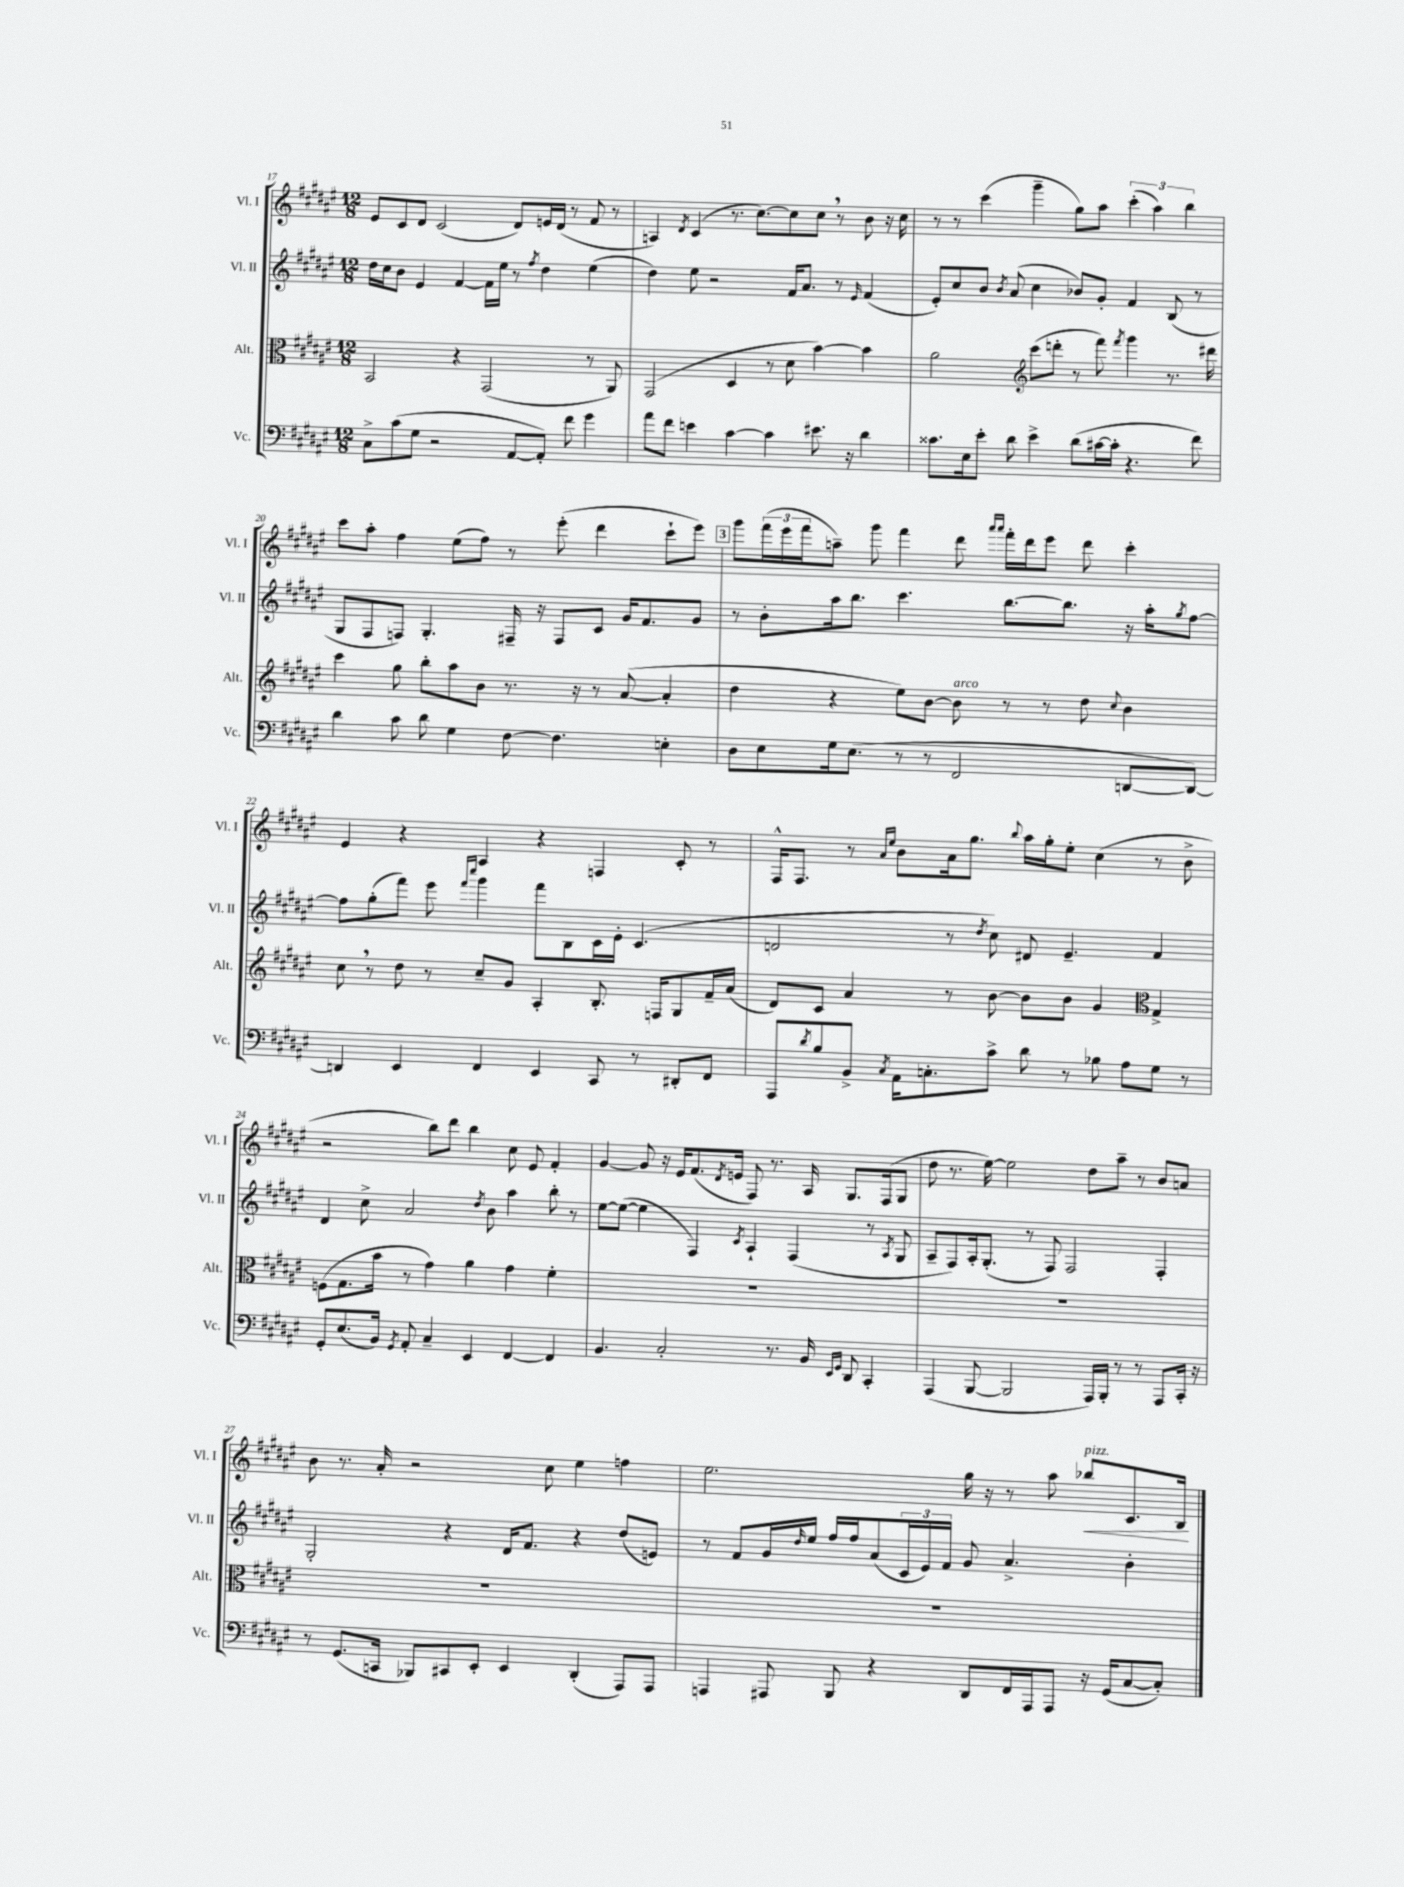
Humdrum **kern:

**kern	**kern	**kern	**kern
*staff4	*staff3	*staff2	*staff1
*clefF4	*clefC3	*clefG2	*clefG2
*k[f#c#g#d#a#e#]	*k[f#c#g#d#a#e#]	*k[f#c#g#d#a#e#]	*k[f#c#g#d#a#e#]
*M12/8	*M12/8	*M12/8	*M12/8
8C#^	2BB	16dd#	8e#
.	.	16cc#	.
(8c#	.	8b	8c#
8G#	.	4e#	8d#
2r	.	.	(2c#
.	4r	[4f#	.
.	(2GG#	16f#]	.
.	.	16ee#	.
[8AA#	.	8r	8d#)
.	.	8qff#	.
8AA#'])	.	4dd#	16e
.	.	.	(16d#
8f#	.	.	8r
4g#	8r	(4ee#	8f#
.	8AA#)	.	8r
=	=	=	=
8a#	(2GG#	4dd#)	4A)
8f#	.	.	.
.	.	.	8qd#
4e	.	8ee#	(4c#
.	.	2r	.
[4c#	4D#	.	8.r
.	.	.	[8.cc#)
4c#]	8r	.	.
.	8d#	16f#	8cc#]
.	.	8.a#	.
8.e#	[4b)	.	8cc#
.	.	8r	8r
16r	.	.	.
.	.	16qqe#	.
4d#	4b]	(4f#	8b
.	.	.	16r
.	.	.	16cc#
=	=	=	=
8.c##	2a#	8e#')	8r
.	.	8cc#	8r
16E#	.	.	.
8e#'	.	8b	(4ccc#
.	.	8qb	.
8d#	.	(8a#	.
*	*clefG2	*	*
4e#^	(8ccc#	4cc#	4ggg#~
.	8ddd'	.	.
(8d#	8r	8b-)	8gg#)
[16c#	8fff#)	8g#'	8aa#
16c#']	.	.	.
.	8qfff#	.	.
4.r	4ggg#	4f#	(6ccc#'
.	.	.	6aa#)
.	8.r	(8B	.
.	.	.	6bb
8f#)	.	8r	.
.	16ddd#	.	.
=	=	=	=
4d#	4ccc#	8G#	8ccc#
.	.	8F#	8aa#'
8c#	8gg#	8F)	4ff#
8d#	8bb'	4.G#'	.
4G#	8aa#	.	(8ee#
.	8b	.	8ff#)
[8F#	8.r	16F#~	8r
.	.	16r	.
4.F#]	.	8F#	(8eee#'
.	16r	.	.
.	8r	8c#	4ddd#
.	([8a#	16g#	.
.	.	8.f#	.
4E'	4a#']	.	8ccc#`
.	.	8g#	8eee#)
=	=	=	=
8D#	4dd#	8r	8ggg#
8E#	.	8b'	(24fff#
.	.	.	24eee#
.	.	.	24fff#
16G#	4r	16aa#	8aa~)
(8.E#	.	8.bb	.
.	.	.	8ggg#
8r	8ee#)	4.ccc#	4fff#
8r	[8b	.	.
2FF#	8b]	.	8ddd#
.	.	.	16qqaaa#
.	.	.	16qqaaa#
.	8r	[8.bb	16fff#'
.	.	.	16ddd#
.	8r	.	8eee#
.	.	8.bb]	.
.	8dd#	.	8ddd#
.	8qqcc#	.	.
[8DD	4b	16r	4ccc#'
.	.	16aa#'	.
.	.	8qgg#	.
8DD_)	.	[8ff#	.
=	=	=	=
4DD]	8cc#	8ff#]	4e#
.	8r	(8gg#'	.
4EE#	8dd#	8fff#)	4r
.	8r	8eee#	.
.	.	16qqfff#	.
.	.	16qqcccc#	.
4FF#	8cc#~	4ggg#	4A#
.	8g#	.	.
4EE#	4A#'	8fff#	4r
.	.	8B	.
8CC#	8.B'	16c#	4F
.	.	16e#'	.
8r	.	(4.c#	.
.	16F	.	.
8DD#'	8G#	.	8c#'
8FF#	16f#~	.	8r
.	(16a#	.	.
=	=	=	=
8AAA#	8d#)	2d	16F#^^
.	.	.	8.F#
8qd#	.	.	.
8B	8c#	.	.
8BB^	4a#	.	8r
.	.	.	16qqa#
8qC#	.	.	16qqee#
16AA#	.	.	8b
8.C'	.	.	.
.	8r	8r	16a#
.	.	.	8.gg#
.	.	8qdd#	.
8c#^	[8b	8cc#)	.
.	.	.	8qqbb
8d#	8b]	8d#	16aa#
.	.	.	16gg#'
8r	8b	4.e#~	8ee#'
8B-	4g#	.	(4cc#
8A#	.	.	.
*	*clefC3	*	*
8G#	4G#^	4f#	8r
8r	.	.	8b^
=	=	=	=
8GG#'	(8F	4d#	2r
(8.E#	8.G#	.	.
.	.	8cc#^	.
16BB)	16b	.	.
8qGG#	.	.	.
8AA#'	8r	2a#	.
4C#~	4g#)	.	8bb)
.	.	.	8ddd#
4EE#	4a#	.	4bb
.	.	8qdd#	.
.	.	8b	.
[4FF#	4g#	4aa#	8cc#
.	.	.	8e#
4FF#]	4f#'	8bb'	4f#'
.	.	8r	.
=	=	=	=
4.BB	1.r	[8ee#	[4g#
.	.	(8ee#_	.
.	.	4ee#]	8g#]
2C#'	.	.	16r
.	.	.	16e#
.	.	4F#)	(8.f#
.	.	.	8qd#
.	.	.	16e
.	.	8qc#	.
.	.	4A#`	8F#)
8.r	.	.	8.r
.	.	(4F#	.
16BB	.	.	16A#
16qqEE#	.	.	.
16qqGG#	.	.	.
8DD#	.	.	8.G#
4CC#'	.	8r	.
.	.	.	(16F#
.	.	8qA#	.
.	.	8G#	8G#
=	=	=	=
(4AAA#	1.r	8A#~	8dd#
.	.	8F#)	8.r
[8BBB	.	16A#'	.
.	.	(8.G#'	[16ee#)
2BBB]	.	.	2ee#]
.	.	8r	.
.	.	8F#)	.
.	.	2F#	.
16AAA#)	.	.	8dd#
16BBB'	.	.	.
8r	.	.	8aa#~
8r	.	.	8r
8AAA#	.	4F#'	8b
16CC#'	.	.	8a
16r	.	.	.
=	=	=	=
8r	1.r	2G#'	8b
(8.GG#	.	.	8.r
16CC	.	.	16a#'
8BBB-)	.	.	2r
8CC#	.	4r	.
8EE#'	.	.	.
4EE#	.	16d#	.
.	.	8.f#	.
.	.	.	8cc#
(4DD#'	.	4r	4ee#
8AAA#)	.	(8dd#	4ff
8AAA#	.	8e)	.
=	=	=	=
4AAA	1.r	8r	2.ee#
.	.	8f#	.
8AAA#	.	16g#	.
.	.	16qqdd#	.
.	.	16ee#	.
8BBB	.	16ff#	.
.	.	16ff#	.
4r	.	(8a#	.
.	.	24c#	.
.	.	24e#)	.
.	.	24f#	.
8DD#	.	8g#	16gg#
.	.	.	16r
16FF#	.	4.a#^	8r
16AAA#	.	.	.
8AAA#	.	.	8aa#
16r	.	.	8bb-
(16GG#	.	.	.
[8C#	.	4b'	8.c#
8C#'])	.	.	.
.	.	.	16B
==	==	==	==
*-	*-	*-	*-
